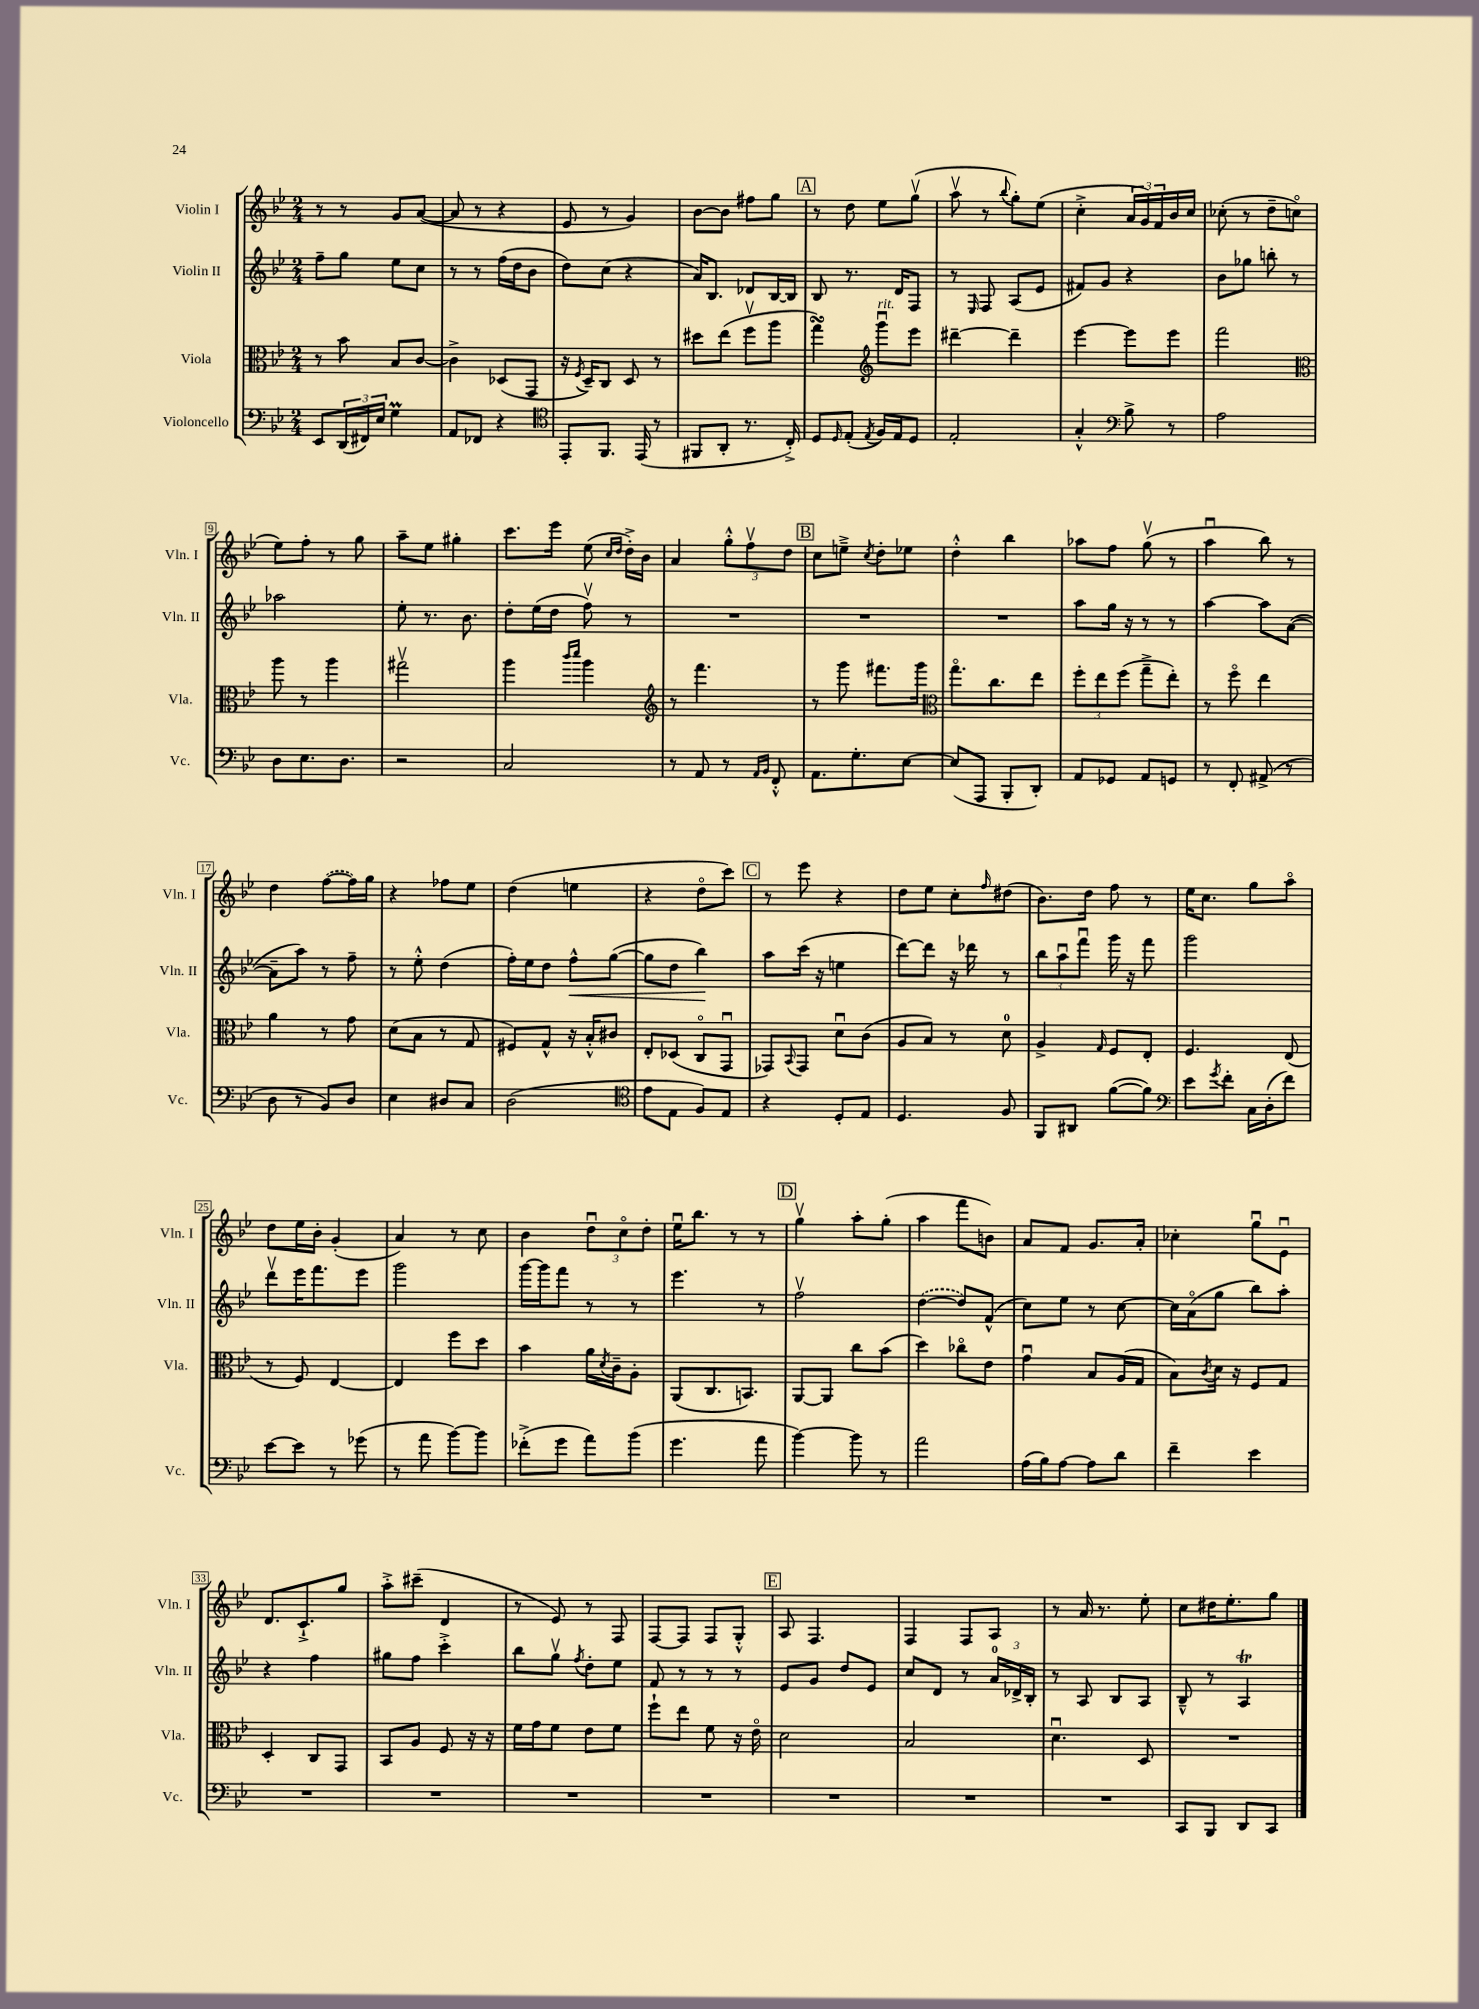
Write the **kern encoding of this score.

**kern	**kern	**kern	**kern
*staff4	*staff3	*staff2	*staff1
*clefF4	*clefC3	*clefG2	*clefG2
*k[b-e-]	*k[b-e-]	*k[b-e-]	*k[b-e-]
*M2/4	*M2/4	*M2/4	*M2/4
8EE-	8r	8ff~	8r
(24DD	8b-	8gg	8r
24FF#)	.	.	.
24E-	.	.	.
4G	8B-	8ee-	8g
.	[8c	8cc	([8a
=	=	=	=
8AA	4c^]	8r	8a]
8FF-	.	8r	8r
4r	(8D-	(16ff	4r
.	.	16dd	.
.	8GG	8b-	.
=	=	=	=
*clefC4	*	*	*
8EE-'	16r	8dd)	8e-
.	8qF	.	.
.	16D~)	.	.
8.FF	8C	(8cc	8r
.	8D	4r	4g)
(16EE-	.	.	.
8r	8r	.	.
=	=	=	=
8FF#	8dd#	16a)	[8b-
.	.	8.B-	.
8AA'	(8ee-	.	8b-]
8.r	8ffv	8d-	8ff#
.	8aa	[16B-	8gg
16C'^)	.	16B-]	.
=	=	=	=
8D	4gg)	8B-	8r
16qqD	.	.	.
(8E-'	.	8.r	8dd
*	*clefG2	*	*
8qE-	.	.	.
16F)	8gggu	.	8ee-
16E-	.	16d	.
8D	8eee-	8F	(8ggv
=	=	=	=
2E-'	[4ddd#~	8r	8aav
.	.	16qqE-	.
.	.	8F	8r
.	.	.	8qqbb-
.	4ddd#~]	(8A	8gg')
.	.	8e-	(8ee-
=	=	=	=
4G'^^	[4eee-	8f#)	4cc'^
.	.	8g	.
*clefF4	*	*	*
8B-^	8eee-]	4r	24a
.	.	.	24g)
.	.	.	24f
8r	8eee-	.	16b-
.	.	.	16cc
=	=	=	=
2A	2fff	8b-	(8cc-'
.	.	8gg-	8r
.	.	8bb'	8dd~
.	.	8r	8cco
=	=	=	=
*	*clefC3	*	*
8D	8aa	2aa-	8ee-)
8.E-	8r	.	8ff'
.	4aa	.	8r
8.D	.	.	.
.	.	.	8gg
=	=	=	=
2r	2gg#v	8ee-'	8aa~
.	.	8.r	8ee-
.	.	.	4gg#'
.	.	8.b-	.
=	=	=	=
2C	4aa	8dd'	8.ccc
.	.	(16ee-	.
.	.	16dd	16eee-
.	16qqccc	.	.
.	16qqddd	.	.
.	4aa	8ffv)	(8ee-
.	.	.	16qqcc
.	.	.	16qqdd
.	.	8r	16dd'^)
.	.	.	16b-
=	=	=	=
*	*clefG2	*	*
8r	8r	2r	4a
8AA	4.fff	.	.
8r	.	.	12gg'^^
.	.	.	12ffv
16qqAA	.	.	.
16qqBB-	.	.	.
8FF'^^	.	.	.
.	.	.	12dd
=	=	=	=
8.AA	8r	2r	8cc
.	8ggg	.	8ee~^
8.G'	.	.	.
.	.	.	8qcc
.	8.fff#	.	8dd'
[8E-	.	.	8ee-
.	16ggg	.	.
=	=	=	=
*	*clefC3	*	*
(8E-]	8.ggo	2r	4dd'^^
8AAA	.	.	.
.	8.cc	.	.
8BBB-'	.	.	4bb-
8DD')	8ee-	.	.
=	=	=	=
8AA	12ff'	8aa	8aa-
.	12ee-	.	.
8GG-	.	16gg	8ff
.	(12ff	.	.
.	.	16r	.
8AA	8gg~^	8r	(8ggv
8GG	8ee-')	8r	8r
=	=	=	=
8r	8r	[4aa	4aau
8FF'	8ffo	.	.
(8AA#^	4ee-	8aa]	8bb-)
8r	.	([8a	8r
=	=	=	=
8D	4a	8a~]	4dd
8r	.	8aa)	.
8BB-)	8r	8r	([8ff
8D	8g	8ff~	16ff])
.	.	.	16gg
=	=	=	=
4E-	(8d	8r	4r
.	8B-	8ee-'^^	.
8D#	8r	(4dd	8ff-
8C	8G	.	8ee-
=	=	=	=
(2D	8F#)	16ff')	(4dd
.	.	16ee-	.
.	8G^^	8dd	.
.	16r	8ff^^	4ee
.	16B-'^^	.	.
.	8c#	([8gg	.
=	=	=	=
*clefC4	*	*	*
8e-	8E-'	8gg]	4r
8E-	(8D-	8dd	.
8F)	8Co	4bb-)	8ddo
8E-	8GGu	.	8ccc)
=	=	=	=
4r	8GG-)	8aa	8r
.	8qqBB-	.	.
.	8GG-	(16ccc	8eee-
.	.	16r	.
8D'	8du	4ee	4r
8E-	(8c	.	.
=	=	=	=
4.D	8A	[8ddd)	8dd
.	8B-)	8ddd]	8ee-
.	8r	16r	8cc'
.	.	16ddd-	.
.	.	.	16qqff
8F	8d	8r	(8dd#
=	=	=	=
8FF	4A^	12bb-	8.b-)
.	.	12aau	.
8AA#	.	.	.
.	.	12fffu	.
.	.	.	16dd
.	16qqG	.	.
([8f	8F	16ggg	8ff
.	.	16r	.
8f])	8E-'	8fff	8r
=	=	=	=
*clefF4	*	*	*
8e-	4.F	2ggg	16ee-
.	.	.	8.cc
8qg	.	.	.
8f'	.	.	.
16C	.	.	8gg
(16D'	.	.	.
8f)	(8E-	.	8aao
=	=	=	=
[8e-	8r	8dddv	8dd
8e-]	8F)	16eee-	16ee-
.	.	8.fff	16b-'
8r	[4E-	.	(4g'
(8g-	.	8eee-	.
=	=	=	=
8r	4E-]	2ggg	4a)
8a	.	.	.
[8b-)	8ff	.	8r
8b-]	8dd	.	8cc
=	=	=	=
(8f-'^	4b-	[16ggg	4b-
.	.	16ggg]	.
8g	.	8fff	.
8a)	16a	8r	12ddu
.	8qd	.	.
.	16c~	.	.
.	.	.	12cco
(8b-	8A'	8r	.
.	.	.	12dd'
=	=	=	=
4.g	(8AA	4.eee-	16ee-u
.	.	.	8.bb-
.	8.C	.	.
.	.	.	8r
.	8.BB)	.	.
8a	.	8r	8r
=	=	=	=
[4b-)	[8AA	2ffv	4ggv
.	8AA]	.	.
8b-]	8cc	.	8aa'
8r	(8b-	.	(8gg'
=	=	=	=
2a	4dd)	([4dd	4aa
.	8cc-o	8dd])	8fff
.	8e-	(8f^^	8b)
=	=	=	=
(16A	4gu	8cc)	8a
16B-)	.	.	.
[8A	.	8ee-	8f
8A]	8B-	8r	8.g
8d	(16A	[8cc	.
.	16G	.	16a'
=	=	=	=
4f~	8B-)	16cc]	4cc-'
.	.	(16ao	.
.	8qc	.	.
.	16d	8gg	.
.	16r	.	.
4e-	8F	8bb-)	8ggu
.	8G	8aa'	8e-u
=	=	=	=
2r	4D'	4r	8.d
.	.	.	8.c`^
.	8C	4ff	.
.	8GG	.	8gg
=	=	=	=
2r	8BB-	8gg#	8aa'^
.	8A	8ff	(8ccc#~
.	8F	4ccc'^	4d
.	16r	.	.
.	16r	.	.
=	=	=	=
2r	16f	8bb-	8r
.	16g	.	.
.	8f	8ggv	8e-)
.	.	8qff	.
.	8e-	8dd'	8r
.	8f	8ee-	8F
=	=	=	=
2r	8ff`	8f	[8F
.	8ee-	8r	8F]
.	8f	8r	8F
.	16r	8r	8G'^^
.	16e-o	.	.
=	=	=	=
2r	2d	8e-	8A
.	.	8g	4.F
.	.	8dd	.
.	.	8e-	.
=	=	=	=
2r	2B-	8cc	4F
.	.	8d	.
.	.	8r	8F
.	.	24a	8A
.	.	24d-^	.
.	.	24B-'	.
=	=	=	=
2r	4.du	8r	8r
.	.	8A	16a
.	.	.	8.r
.	.	8B-	.
.	8D	8A	8ee-'
=	=	=	=
8CC	2r	8B-~^^	8cc
8BBB-	.	8r	16dd#
.	.	.	8.ee-'
8DD	.	4A	.
8CC	.	.	8gg
==	==	==	==
*-	*-	*-	*-
